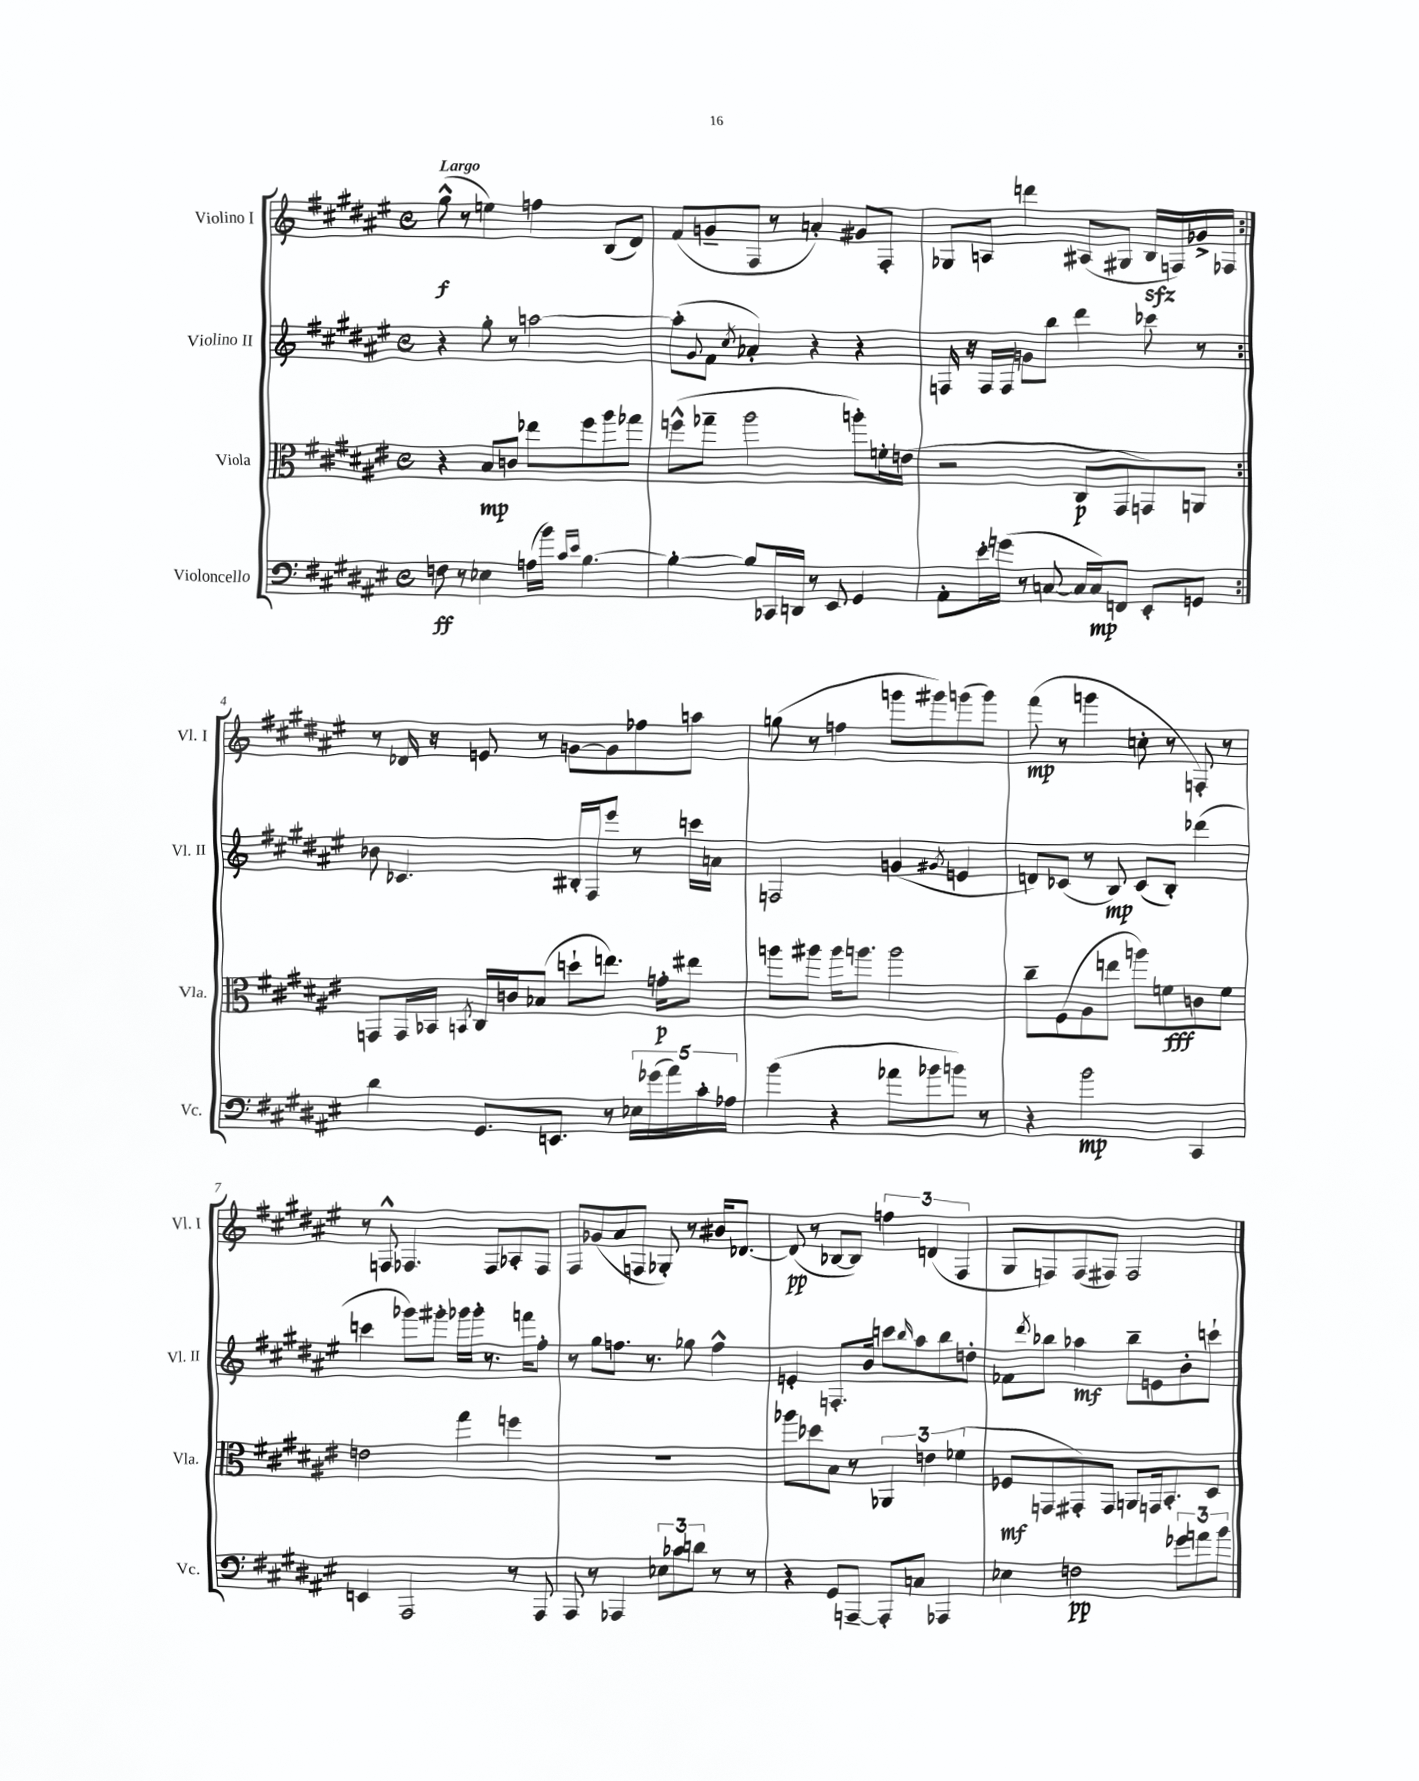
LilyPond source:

<<
\new StaffGroup <<
\new Staff = "s0" \with { instrumentName = "Violino I" shortInstrumentName = "Vl. I" } {
    \clef treble \key fis \major \defaultTimeSignature \time 4/4 \tempo "Largo"
    \repeat volta 2 { gis''8-^\f( r8 e''4) f''4 b8( dis'8) |
    fis'8( g'8-- fis8 r8 a'4-.) gis'8 fis8-. |
    ges8 a8 d'''4 ais8( gis8 b16\sfz f16) ges'16-> fes16 | }
    r8 des'16 r16 e'8 r8 g'8~ g'8 fes''8 a''8 |
    g''8( r8 f''4 g'''8 gis'''8) g'''8( g'''8) |
    fis'''8\mp( r8 g'''4 c''8-. r8 f8-.) r8 |
    r8 f8-^ fes4. fes8 aes8-. fes8 |
    fis8 ges'8( ais'8 f8 ges8-.) r8 bis'16 des'8.~ |
    des'8\pp( r8 bes8~ bes8) \tuplet 3/2 { f''4 d'4( fis4 } |
    gis8 f8) f8( fis8) fis2 \bar "|." |
}
\new Staff = "s1" \with { instrumentName = "Violino II" shortInstrumentName = "Vl. II" } {
    \clef treble \key fis \major \defaultTimeSignature \time 4/4
    \repeat volta 2 { r4 gis''8-. r8 a''2~ |
    a''8-.( \appoggiatura { gis'8 } fis'8 \acciaccatura { cis''8 } aes'4-.) r4 r4 |
    f16 r16 f16 f16 g'8 b''8 dis'''4 ces'''8 r8 | }
    bes'8 ces'4. bis16-. fis16 eis'''8 r8 c'''16 a'16 |
    f2 g'4( \acciaccatura { gis'8 } e'4 |
    d'8) ces'8( r8 b8\mp) ces'8( b8-.) des'''4( |
    c'''4 ges'''8) gis'''8-. ges'''16 ges'''16-. r8. f'''16 fis''8-. |
    r8 gis''8 f''8. r8. ges''8 f''4-^ |
    e'4-. f8.-. b'16 c'''8 \grace { b''16 } ais''8 b''8 d''8-. |
    fes'8 \acciaccatura { dis'''8 } bes''8 aes''4\mf bes''8-- e'8 b'8-. c'''8-! \bar "|." |
}
\new Staff = "s2" \with { instrumentName = "Viola" shortInstrumentName = "Vla." } {
    \clef alto \key fis \major \defaultTimeSignature \time 4/4
    \repeat volta 2 { r4 b8\mp c'8 ees''8 fis''8 ais''8 ges''8 |
    f''8-^( ges''8-- ais''2 a''8-.) f'16-. e'16( |
    r2 cis8\p gis,8 g,8) a,8 | }
    g,8 g,16 bes,16 \acciaccatura { b,8 } cis16 c'16 bes8( d''8-! e''8.) g'16-.\p eis''8 |
    a''8 ais''8 ais''16 a''8. a''2 |
    cis''8-- fis8( ais8 e''8 a''8) f'8\fff c'8 f'8 |
    e'2 gis''4 f''4 |
    R1 |
    aes''8 des''8 b8 r8 \tuplet 3/2 { aes,4 e'4 fes'4( } |
    fes8\mf g,8 gis,8-.) gis,8 a,8 g,16 b,8.-. dis8 \bar "|." |
}
\new Staff = "s3" \with { instrumentName = "Violoncello" shortInstrumentName = "Vc." } {
    \clef bass \key fis \major \defaultTimeSignature \time 4/4
    \repeat volta 2 { f8\ff r8 ees4 a16( b'16) \grace { cis'16 eis'16 } b4.~ |
    b4~-. b8 ces,16 d,16 r8 eis,8 gis,4 |
    ais,8-. eis'16-. g'16( r8 c8~ c16 c16\mp) f,8 eis,8-. g,8 | }
    dis'4 gis,8. e,8. r8 \tuplet 5/4 { ees16 ges'16( ais'16) cis'16-. aes16 } |
    b'4( r4 aes'8 bes'8 b'8) r8 |
    r4 b'2\mp cis,4 |
    e,4 ais,,2 r8 ais,,8 |
    ais,,8 r8 aes,,4 \tuplet 3/2 { ees8 ces'8 d'8 } r8 r8 |
    r4 gis,8 a,,8~-- a,,8-. c8 aes,,4 |
    ees4 f2\pp \tuplet 3/2 { ges'8 a'8 b'8 } \bar "|." |
}
>>
>>
